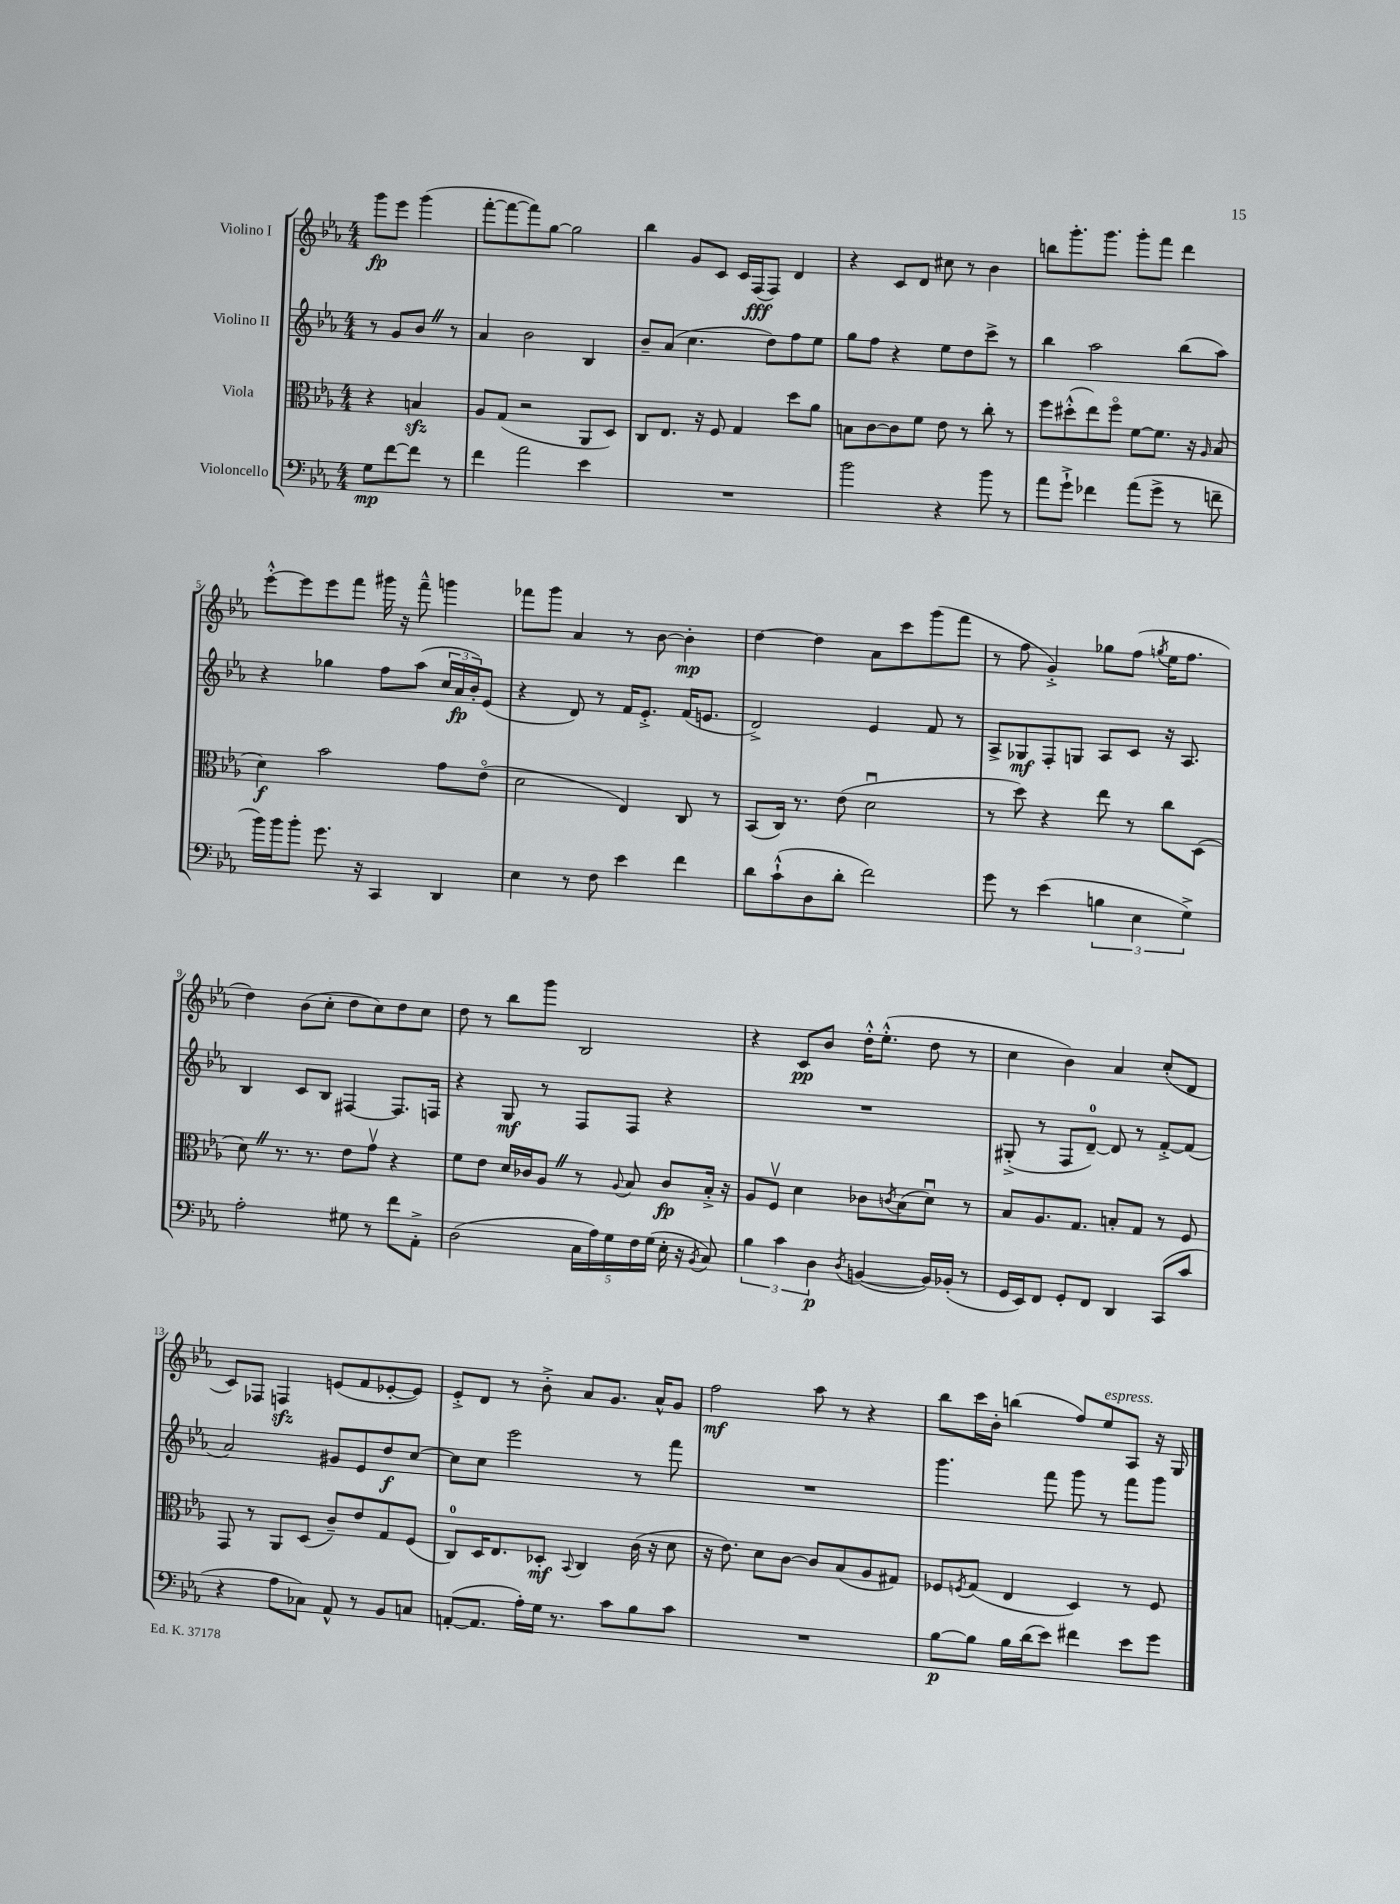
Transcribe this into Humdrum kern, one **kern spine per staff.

**kern	**dynam	**kern	**dynam	**kern	**dynam	**kern	**dynam
*part4	*part4	*part3	*part3	*part2	*part2	*part1	*part1
*staff4	*staff4	*staff3	*staff3	*staff2	*staff2	*staff1	*staff1
*I"Violoncello	*	*I"Viola	*	*I"Violino II	*	*I"Violino I	*
*clefF4	*	*clefC3	*	*clefG2	*	*clefG2	*
*k[b-e-a-]	*	*k[b-e-a-]	*	*k[b-e-a-]	*	*k[b-e-a-]	*
*M4/4	*	*M4/4	*	*M4/4	*	*M4/4	*
=	=	=	=	=	=	=	=
8G\L	mp	4r	.	8r	.	8ggg\L	fp
[8f\	.	.	.	8g/L	.	8eee-\J	.
8f\J]	.	4Bnzz/	.	8b-Z/J	.	(4ggg\	.
8r	.	.	.	8r	.	.	.
=1	=1	=1	=1	=1	=1	=1	=1
4f\	.	8A-/L	.	4a-/	.	[8fff'\L	.
.	.	(8G/J	.	.	.	8fff\_	.
2a-\	.	2r	.	2b-\	.	8fff\])	.
.	.	.	.	.	.	[8gg\J	.
.	.	.	.	.	.	2gg\]	.
4e-\	.	8AA-/L	.	4B-/	.	.	.
.	.	8D/J)	.	.	.	.	.
=2	=2	=2	=2	=2	=2	=2	=2
1r	.	8C/L	.	8b-~/L	.	4bb-\	.
.	.	8.E-/J	.	(8a-/J	.	.	.
.	.	.	.	4.cc\	.	8g/L	.
.	.	16r	.	.	.	.	.
.	.	8F/	.	.	.	8c/J	.
.	.	4G/	.	.	.	16c/LL	.
.	.	.	.	.	.	(16F/J	fff
.	.	.	.	8dd\L)	.	8F/J)	.
.	.	8dd\L	.	8ff\	.	4d/	.
.	.	8a-\J	.	8ee-\J	.	.	.
=3	=3	=3	=3	=3	=3	=3	=3
2b-\	.	8Bn\L	.	8gg\L	.	4r	.
.	.	[8c\	.	8ff\J	.	.	.
.	.	8c\]	.	4r	.	8c/L	.
.	.	8f\J	.	.	.	8d/J	.
4r	.	8e-\	.	8ee-\L	.	8cc#X\	.
.	.	8r	.	8dd\	.	8r	.
8b-\	.	8cc'\	.	8ccc^\J	.	4b-\	.
8r	.	8r	.	8r	.	.	.
=4	=4	=4	=4	=4	=4	=4	=4
8a-\L	.	8ff\L	.	4bb-\	.	8bbn\L	.
8g`^\J	.	(8dd#X'^^\	.	.	.	8.ggg'\	.
4f-X\	.	8ee-\)	.	2aa-\	.	.	.
.	.	.	.	.	.	8.ggg\J	.
.	.	8ff\J	.	.	.	.	.
(8a-\L	.	[8f\L	.	.	.	8ggg'\L	.
8g^\J	.	8.f\J]	.	.	.	8fff\J	.
8r	.	.	.	(8bb-\L	.	4ddd\	.
.	.	16r	.	.	.	.	.
.	.	16qqA-/	.	.	.	.	.
8fn~\	.	(8B-/	.	8aa-\J)	.	.	.
!!LO:LB:g=z
=5	=5	=5	=5	=5	=5	=5	=5
16b-\LL)	.	4d\)	f	4r	.	[8eee-'^^\L	.
16b-\J	.	.	.	.	.	.	.
8b-'\J	.	.	.	.	.	8eee-\]	.
8.g\	.	2b-\	.	4gg-X\	.	8eee-\	.
.	.	.	.	.	.	8fff\J	.
16r	.	.	.	.	.	.	.
4CC/	.	.	.	8ff\L	.	16ggg#X\	.
.	.	.	.	.	.	16r	.
.	.	.	.	(8aa-\J	.	8fff~^^\	.
4DD/	.	8g\L	.	24cc/LL	.	4gggn\	.
.	.	.	.	24a-/	fp	.	.
.	.	.	.	24b-'/J)	.	.	.
.	.	(8e-\J	.	(8e-/J	.	.	.
=6	=6	=6	=6	=6	=6	=6	=6
4E-\	.	2d\	.	4r	.	8fff-X\L	.
.	.	.	.	.	.	8ggg\J	.
8r	.	.	.	8d/)	.	4a-/	.
8F\	.	.	.	8r	.	.	.
4e-\	.	4E-/)	.	16f/KL	.	8r	.
.	.	.	.	8.e-'^/J	.	.	.
.	.	.	.	.	.	[8b-\	.
4f\	.	8C/	.	(16f/KL	.	4b-'\]	mp
.	.	.	.	8.en/J	.	.	.
.	.	8r	.	.	.	.	.
=7	=7	=7	=7	=7	=7	=7	=7
8d\L	.	(8BB-/L	.	2d^/)	.	[4dd\	.
(8c`^^\	.	16C/Jk)	.	.	.	.	.
.	.	8.r	.	.	.	.	.
8D\	.	.	.	.	.	4dd\]	.
8d'\J	.	(8e-\	.	.	.	.	.
2f\)	.	2du\	.	4e-/	.	8a-\L	.
.	.	.	.	.	.	8ccc\	.
.	.	.	.	8f/	.	(8ggg\	.
.	.	.	.	8r	.	8fff\J	.
=8	=8	=8	=8	=8	=8	=8	=8
8g\	.	8r	.	8A-^/L	.	8r	.
8r	.	8dd\)	.	8G-X/	mf	8ff\	.
(4e-\	.	4r	.	8F'/	.	4g'^/)	.
.	.	.	.	8Gn/J	.	.	.
6Bn\	.	8ee-\	.	8A-/L	.	8gg-X\L	.
.	.	8r	.	8c/J	.	(8ff\J	.
6E-\	.	.	.	.	.	.	.
.	.	.	.	.	.	8qggn/	.
.	.	8cc\L	.	16r	.	16ee-\KL	.
.	.	.	.	8.A-/	.	8.ff\J	.
6G^\)	.	.	.	.	.	.	.
.	.	(8D\J	.	.	.	.	.
!!LO:LB:g=z
=9	=9	=9	=9	=9	=9	=9	=9
2A-'\	.	8dZ\)	.	4B-/	.	4dd\)	.
.	.	8.r	.	.	.	.	.
.	.	.	.	8c/L	.	(8b-\L	.
.	.	8.r	.	.	.	.	.
.	.	.	.	8B-/J	.	8cc'\J	.
8G#X\	.	8e-\L	.	[4F#X/	.	8dd\L	.
8r	.	8gv\J	.	.	.	8cc\)	.
8f\L	.	4r	.	8.F#/L]	.	8dd\	.
8AA-'^\J	.	.	.	.	.	8cc\J	.
.	.	.	.	16Fn/Jk	.	.	.
=10	=10	=10	=10	=10	=10	=10	=10
(2D\	.	8f\L	.	4r	.	8dd\	.
.	.	8e-\J	.	.	.	8r	.
.	.	16d/LL	.	8G/	mf	8bb-\L	.
.	.	16c-X/J	.	.	.	.	.
.	.	8A-Z/J	.	8r	.	8ggg\J	.
20C\LL	.	8r	.	8F/L	.	2B-/	.
20A-\)	.	.	.	.	.	.	.
20G\	.	.	.	.	.	.	.
.	.	8qqA-/	.	.	.	.	.
.	.	8B-/	.	8F/J	.	.	.
20F\	.	.	.	.	.	.	.
(20G\JJ	.	.	.	.	.	.	.
16E-'\	.	8c-/L	fp	4r	.	.	.
16r	.	.	.	.	.	.	.
8qBB-/	.	.	.	.	.	.	.
8C/)	.	16B-'^/Jk	.	.	.	.	.
.	.	16r	.	.	.	.	.
=11	=11	=11	=11	=11	=11	=11	=11
6B-\	.	8A-/L	.	1r	.	4r	.
.	.	8Fv/J	.	.	.	.	.
6c\	.	.	.	.	.	.	.
.	.	4d\	.	.	.	8c/L	pp
6D\	p	.	.	.	.	.	.
.	.	.	.	.	.	8b-/J	.
8qD/	.	.	.	.	.	.	.
([4BBn/	.	8c-X\L	.	.	.	16dd'^^\KL	.
.	.	.	.	.	.	(8.ee-'^^\J	.
.	.	8qcn/	.	.	.	.	.
.	.	(8B-\	.	.	.	.	.
16BB/LL])	.	8du\J)	.	.	.	8dd\	.
(16BB-X'/JJ	.	.	.	.	.	.	.
8r	.	8r	.	.	.	8r	.
=12	=12	=12	=12	=12	=12	=12	=12
16GG/LL	.	8B-/L	.	(8G#X'^/	.	4cc\	.
16EE-/J)	.	.	.	.	.	.	.
8FF/J	.	8.A-/	.	8r	.	.	.
8GG'/L	.	.	.	8F/L	.	4b-\)	.
.	.	8.G/J	.	.	.	.	.
8FF/J	.	.	.	[8d~/J)	.	.	.
4DD/	.	8Bn'/L	.	8d/]	.	4a-/	.
.	.	8G/J	.	8r	.	.	.
(8CC/L	.	8r	.	[8f'^/L	.	(8cc'/L	.
8c/J	.	8F/	.	(8f/J]	.	8d/J	.
!!LO:LB:g=z
=13	=13	=13	=13	=13	=13	=13	=13
4r	.	8GG/	.	2a-/)	.	8c/L)	.
.	.	8r	.	.	.	8F-X/J	.
8A-\L	.	8AA-/L	.	.	.	4Fnzz/	.
8C-X\J)	.	(8D/J	.	.	.	.	.
8AA-^^/	.	8c~/L)	.	8g#X/L	.	(8en/L	.
8r	.	8e-/	.	8e-/	.	8f/	.
8BB-/L	.	8G/	.	8dd/	f	[8e-X'/	.
8Cn/J	.	(8F/J	.	[8cc/J	.	8e-/J])	.
=14	=14	=14	=14	=14	=14	=14	=14
([8AAn'/L	.	8C/L)	.	8cc\L]	.	8e-'^/L	.
8.AA/J]	.	16D/K	.	8cc\J	.	8d/J	.
.	.	8.E-/	.	.	.	.	.
.	.	.	.	2eee-\	.	8r	.
16A-'\LL)	.	.	.	.	.	.	.
16G\JJ	.	8D-X'/J	mf	.	.	8b-'^\	.
8.r	.	.	.	.	.	.	.
.	.	8qqBB-/	.	.	.	.	.
.	.	4C/	.	.	.	8a-/L	.
8c\L	.	.	.	.	.	8.g/J	.
8B-\	.	(16c\	.	8r	.	.	.
.	.	16r	.	.	.	16a-^^/KL	.
8c\J	.	8d\	.	8fff\	.	8g/J	.
=15	=15	=15	=15	=15	=15	=15	=15
1r	.	16r	.	1r	.	2ff\	mf
.	.	8.e-\)	.	.	.	.	.
.	.	8d\L	.	.	.	.	.
.	.	[8c\J	.	.	.	.	.
.	.	8c/L]	.	.	.	8aa-\	.
.	.	(8B-/	.	.	.	8r	.
.	.	8A-/	.	.	.	4r	.
.	.	8G#X/J)	.	.	.	.	.
=16	=16	=16	=16	=16	=16	=16	=16
[8B-\L	p	8F-X/L	.	4.ggg\	.	8bb-\L	.
.	.	8qFn/	.	.	.	.	.
8B-\J]	.	(8G/J	.	.	.	16ccc\L	.
.	.	.	.	.	.	16b-'\JJ	.
16B-\LL	.	4E-/	.	.	.	(4bbn\	.
(16d\J	.	.	.	.	.	.	.
8e-\J)	.	.	.	8fff\	.	.	.
4f#X\	.	4D/)	.	8ggg\	.	8ff/L)	.
!	!	!	!	!	!	!LO:TX:a:i:t=espress.	!
.	.	.	.	8r	.	8ee-/	.
8e-\L	.	8r	.	8fff\L	.	8A-/J	.
8g\J	.	8F/	.	8ggg\J	.	16r	.
.	.	.	.	.	.	16G/	.
==	==	==	==	==	==	==	==
*-	*-	*-	*-	*-	*-	*-	*-
